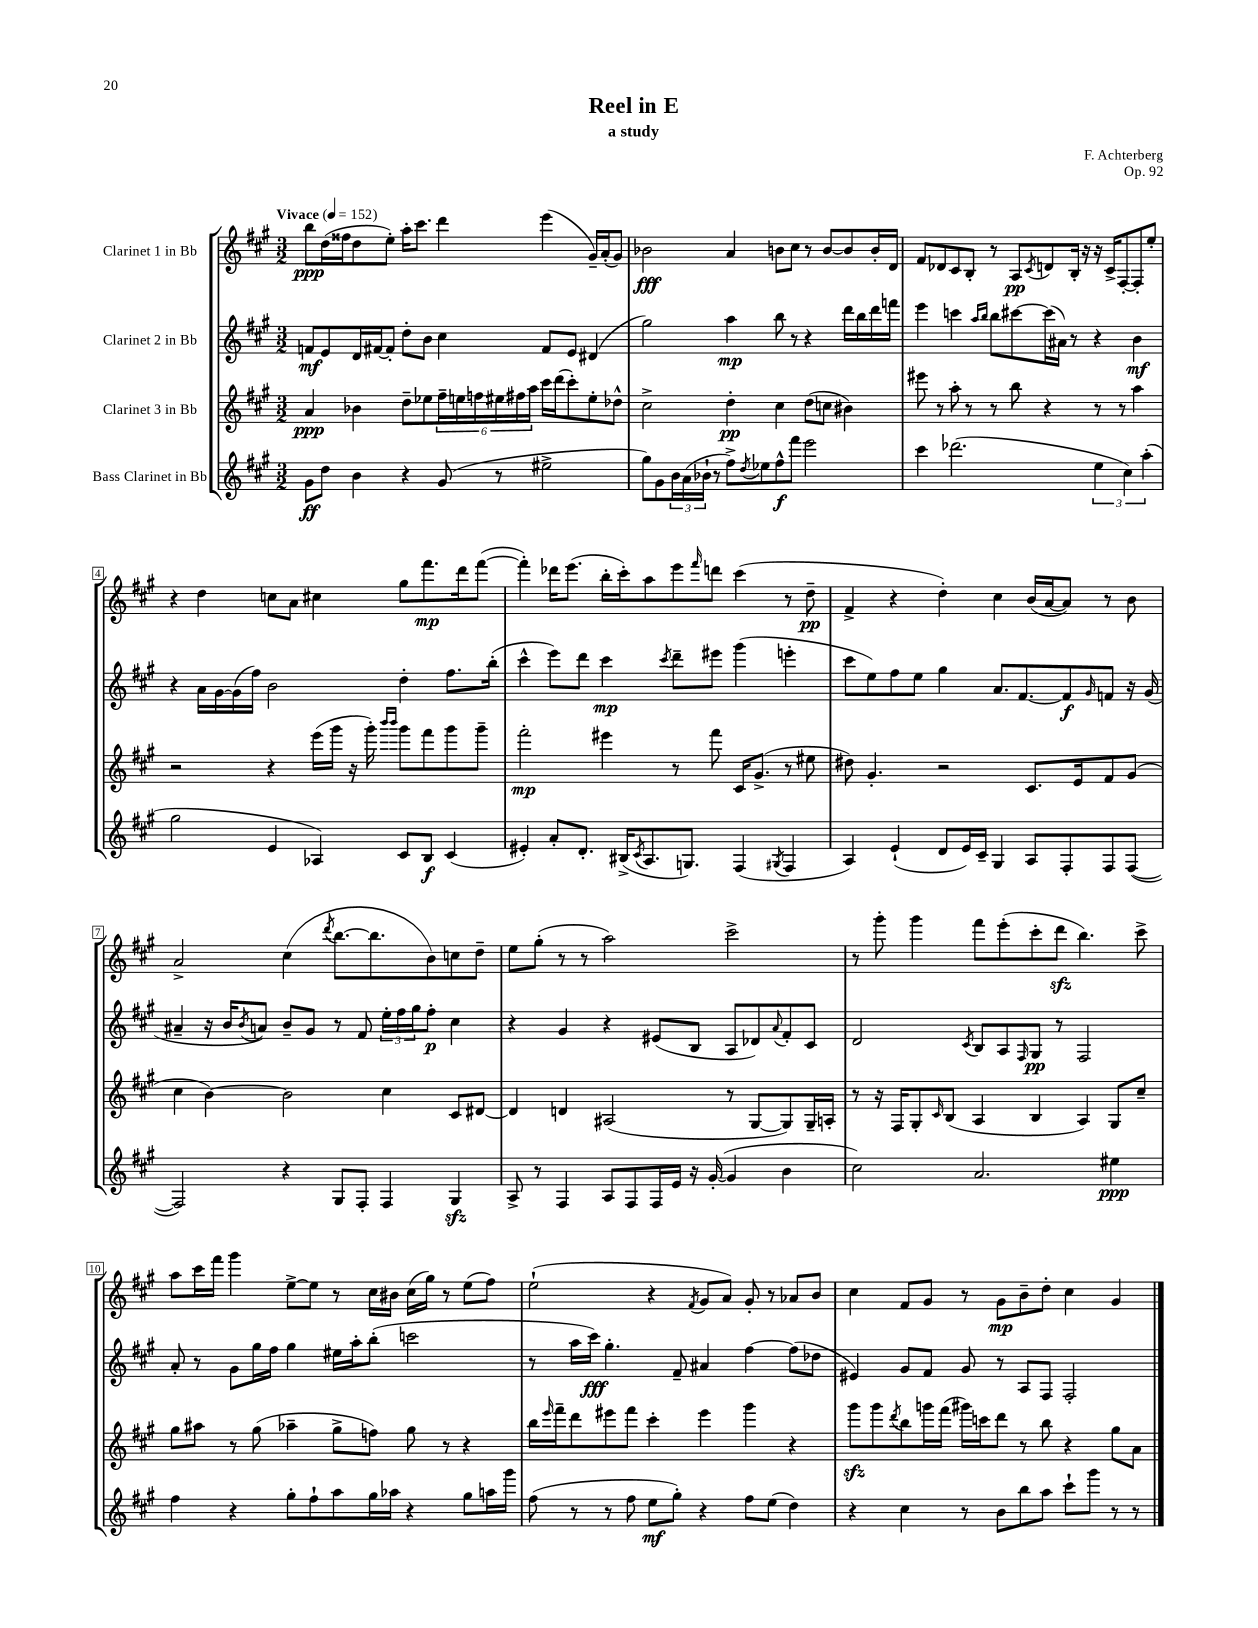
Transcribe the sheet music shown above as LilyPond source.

\header { title = "Reel in E" composer = "F. Achterberg" subtitle = "a study" opus = "Op. 92" }
<<
\new StaffGroup <<
\new Staff = "s0" \with { instrumentName = "Clarinet 1 in Bb" } {
    \clef treble \key a \major \numericTimeSignature \time 3/2 \tempo "Vivace" 4 = 152
    b''8\ppp d''16( fisis''16 d''8 e''8-.) a''16-. cis'''8. d'''4 e'''4( gis'16--) a'16-.( gis'8) |
    bes'2\fff a'4 b'8 cis''8 r8 b'8~ b'8 b'16-. d'16 |
    fis'8 des'8 cis'8 b8-. r8 a8\pp \acciaccatura { cis'8 } d'8 b16-. r16 r16 cis'16-> fis8~-. fis8-. e''8-. |
    r4 d''4 c''8 a'8 cis''4 gis''8 fis'''8.\mp d'''16 fis'''8~( |
    fis'''4-.) des'''16 e'''8.( b''16-. cis'''16-.) a''8 e'''8 \grace { fis'''16 } d'''8 cis'''4( r8 d''8--\pp |
    fis'4-> r4 d''4-.) cis''4 b'16( a'16~ a'8) r8 b'8 |
    a'2-> cis''4( \acciaccatura { d'''8 } b''8.~ b''8. b'8) c''8 d''8-- |
    e''8 gis''8-.( r8 r8 a''2) cis'''2-> |
    r8 gis'''8-. gis'''4 fis'''8 e'''8-.( cis'''8-. d'''8\sfz b''4.) cis'''8-> |
    a''8 cis'''16 fis'''16 gis'''4 e''8~-> e''8 r8 cis''16 bis'16 cis''16( gis''16) r8 e''8( fis''8) |
    e''2-!( r4 \acciaccatura { fis'8 } gis'8 a'8) gis'8-. r8 aes'8 b'8 |
    cis''4 fis'8 gis'8 r8 gis'8\mp b'8-- d''8-. cis''4 gis'4 \bar "|." |
}
\new Staff = "s1" \with { instrumentName = "Clarinet 2 in Bb" } {
    \clef treble \key a \major \numericTimeSignature \time 3/2
    f'8\mf e'8 d'16 fis'16~ fis'8-. d''8-. b'8 cis''4 fis'8 e'8 dis'4( |
    gis''2) a''4\mp b''8 r8 r4 d'''16 b''16 d'''16 f'''16 |
    e'''4 c'''4 \grace { a''16 b''16 } b''8 cis'''8~ cis'''16( ais'16) r8 r4 b'4\mf |
    r4 a'16 gis'16~ gis'16( fis''16) b'2 d''4-. fis''8. b''16-.( |
    cis'''4-^ e'''8) d'''8 cis'''4\mp \acciaccatura { cis'''8 } d'''8-- eis'''8 gis'''4( e'''4-. |
    cis'''8 e''8) fis''8 e''8 gis''4 a'8. fis'8.~ fis'8\f \grace { gis'16 } f'8 r16 gis'16( |
    ais'4-- r16 b'16 \acciaccatura { b'8 } a'8) b'8-- gis'8 r8 fis'8 \tuplet 3/2 { e''16-. fis''16 gis''16 } fis''8-.\p cis''4 |
    r4 gis'4 r4 eis'8( b8 a8 des'8) \appoggiatura { a'8 } fis'8-. cis'8 |
    d'2 \acciaccatura { cis'8 } b8 a8 \grace { fis16 } gis8\pp r8 fis2 |
    a'8-. r8 gis'8 gis''16 fis''16 gis''4 eis''16 a''16-. b''8-.( c'''2 |
    r8 a''16 cis'''16\fff) gis''4.-. fis'8-- ais'4 fis''4~ fis''8( des''8 |
    eis'4) gis'8 fis'8 gis'8 r8 a8 fis8 fis2-. \bar "|." |
}
\new Staff = "s2" \with { instrumentName = "Clarinet 3 in Bb" } {
    \clef treble \key a \major \numericTimeSignature \time 3/2
    a'4\ppp bes'4 d''8-- ees''8 \tuplet 6/4 { fis''16-- e''16 f''16 eis''16 fis''16 a''16 } cis'''16 d'''16( cis'''8-.) eis''8-. des''8-^ |
    cis''2-> d''4-.\pp cis''4 d''8( c''8 bis'4) |
    eis'''8 r8 a''8-. r8 r8 b''8 r4 r8 r8 a''4 |
    r2 r4 e'''16( gis'''16 r16 gis'''16-.) \grace { b'''16 b'''16 } gis'''8 fis'''8 gis'''8 gis'''8-- |
    fis'''2-.\mp eis'''4 r8 fis'''8 cis'16 gis'8.->( r8 eis''8 |
    dis''8) gis'4.-. r2 cis'8. e'16 fis'8 gis'8( |
    cis''4 b'4~) b'2 cis''4 cis'8 dis'8~ |
    dis'4 d'4 ais2( r8 gis8~ gis8) gis16-- a16-. |
    r8 r16 fis16 gis8-. \grace { cis'16 } b8( a4 b4 a4) gis8 cis''8-- |
    gis''8 ais''8 r8 gis''8( aes''4-- gis''8-> f''8) gis''8 r8 r4 |
    b''16 \grace { e'''16 } fis'''16-- d'''8 eis'''8 fis'''8 cis'''4-. eis'''4 gis'''4 r4 |
    gis'''8\sfz gis'''8 \acciaccatura { d'''8 } b''8 g'''16 fis'''16( gis'''16) c'''16 d'''8 r8 b''8 r4 gis''8 a'8 \bar "|." |
}
\new Staff = "s3" \with { instrumentName = "Bass Clarinet in Bb" } {
    \clef treble \key a \major \numericTimeSignature \time 3/2
    gis'8\ff d''8 b'4 r4 gis'8( r8 eis''2-> |
    gis''8) gis'8 \tuplet 3/2 { b'16 a'16( bes'16-! } r8 fis''8->) \acciaccatura { d''8 } ees''8 fis''8-^\f fis'''8 e'''2 |
    cis'''4 des'''2.( \tuplet 3/2 { e''4 cis''4) a''4-.( } |
    gis''2 e'4 aes4) cis'8 b8\f cis'4( |
    eis'4-.) a'8-. d'8.-. bis16->( \acciaccatura { cis'8 } a8. g8.) fis4( \acciaccatura { gis8 } fis4 |
    a4) e'4-!( d'8 e'16) cis'16-- gis4 a8 fis8-. fis8 fis8~( |
    fis2) r4 gis8 fis8-. fis4 gis4\sfz |
    a8-> r8 fis4 a8 fis8 fis16 e'16 r16 gis'16~-.( gis'4 b'4 |
    cis''2) a'2. eis''4\ppp |
    fis''4 r4 gis''8-. fis''8-! a''8 gis''16 aes''16 r4 gis''8 a''16 gis'''16 |
    fis''8( r8 r8 fis''8 e''8\mf gis''8-.) r4 fis''8 e''8( d''4) |
    r4 cis''4 r8 b'8 b''8 a''8 cis'''8-! gis'''8 r8 r8 \bar "|." |
}
>>
>>
\layout { \context { \Score \override BarNumber.stencil = #(make-stencil-boxer 0.1 0.3 ly:text-interface::print) } }
